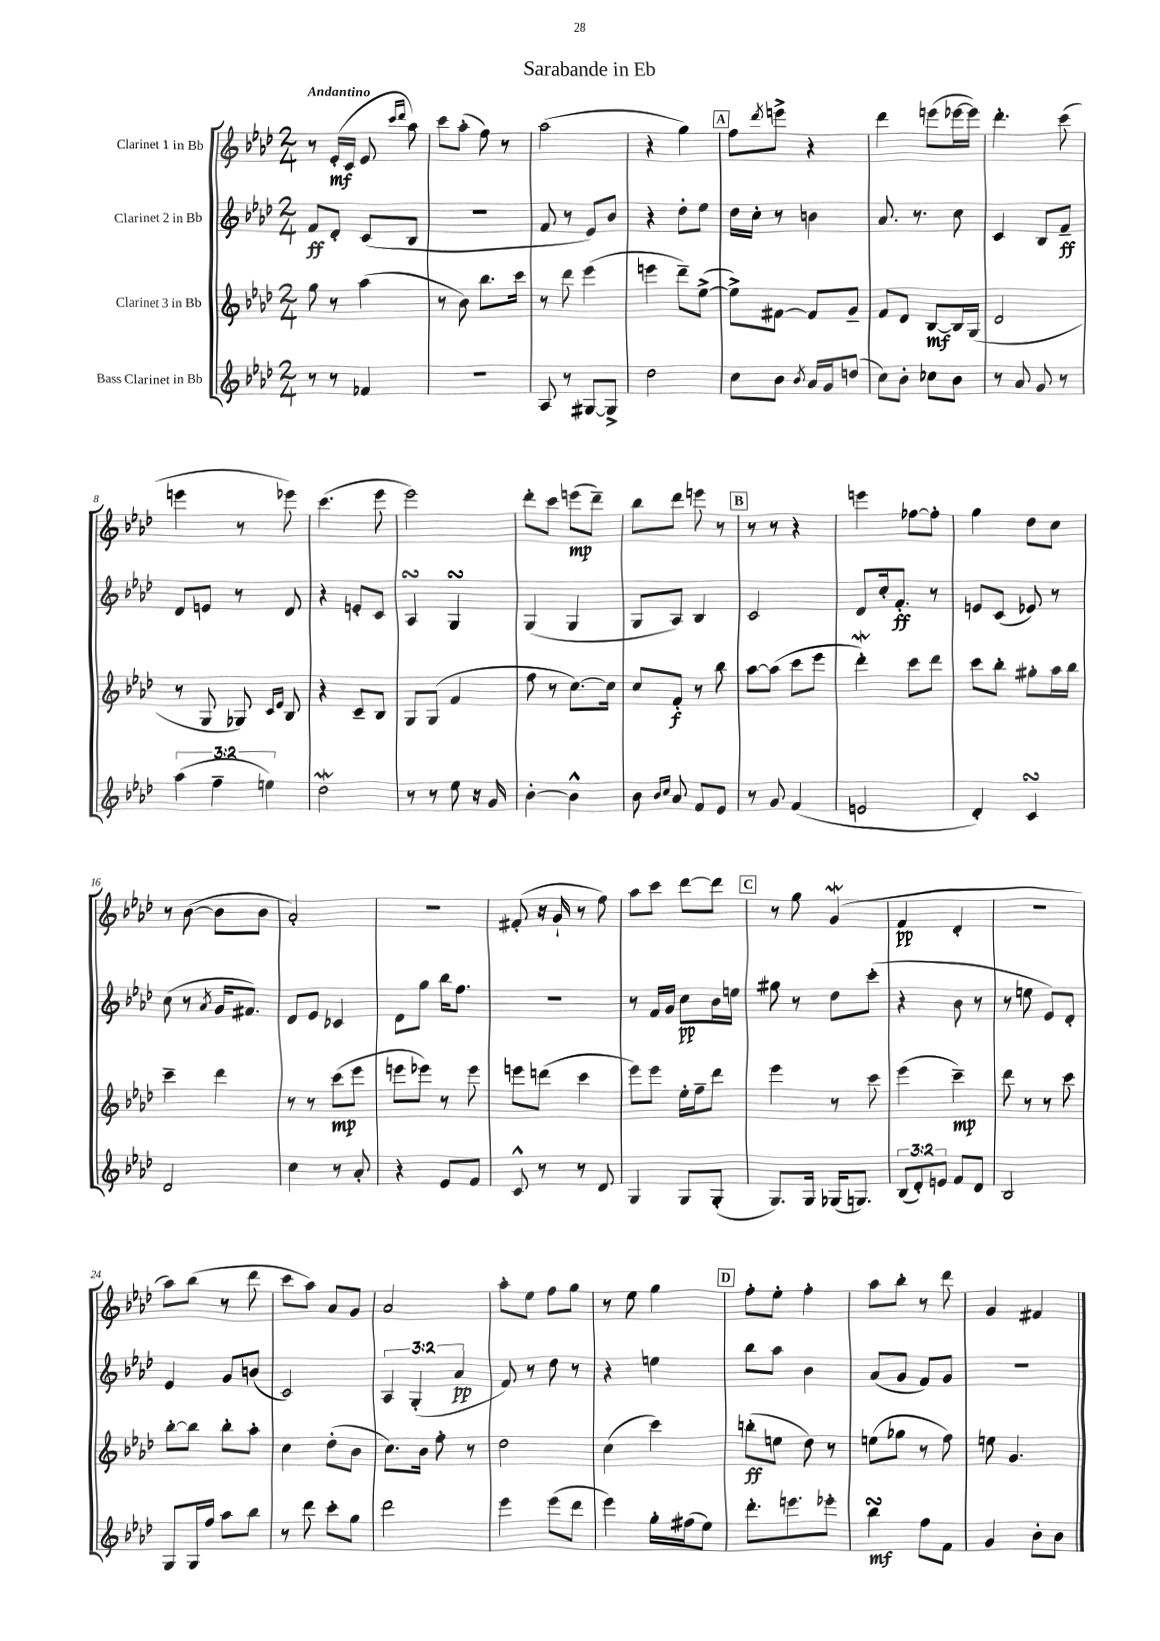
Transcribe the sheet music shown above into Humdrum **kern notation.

**kern	**kern	**kern	**kern
*staff4	*staff3	*staff2	*staff1
*clefG2	*clefG2	*clefG2	*clefG2
*k[b-e-a-d-]	*k[b-e-a-d-]	*k[b-e-a-d-]	*k[b-e-a-d-]
*M2/4	*M2/4	*M2/4	*M2/4
8r	8gg	8f	8r
8r	8r	8d-'	(16e-'
.	.	.	16c
4f-	(4aa-	(8c	8e-
.	.	.	16qqccc
.	.	.	16qqddd-
.	.	8B-	8aa-)
=	=	=	=
2r	8r	2r	8ccc
.	8b-)	.	(8aa-'
.	8.bb-	.	8ff)
.	.	.	8r
.	16ccc	.	.
=	=	=	=
8A-	8r	8f	(2aa-
8r	8ddd-	8r	.
[8G#	(4eee-	8e-)	.
8G#^]	.	8b-	.
=	=	=	=
2dd-	4eee	4r	4r
.	8ddd-~)	8dd-'	4gg)
.	([8ee-^	8ee-	.
=	=	=	=
8cc	8ee-^])	16dd-	8ff
.	.	16cc'	.
.	.	.	8qddd-
8b-	[8f#	8r	8eee^
8qb-	.	.	.
16a-	8f#]	4b	4r
16g	.	.	.
(8dd	8g~	.	.
=	=	=	=
8cc)	8f	8.a-	4ddd-
8b-'	8d-	.	.
.	.	8.r	.
8cc-	[8B-	.	(8eee
8b-	16B-]	8cc	[16eee-
.	(16G	.	16eee-])
=	=	=	=
8r	2d-	4c	4.ddd-'
8a-	.	.	.
8g	.	8B-	.
8r	.	8f~	(8ccc
=	=	=	=
(6aa-	8r	8d-	4eee
.	8G	8e	.
6ff~	.	.	.
.	8G-)	8r	8r
6ee)	.	.	.
.	16qqc	.	.
.	16qqe-	.	.
.	8B-	8d-	8eee-)
=	=	=	=
2dd-	4r	4r	(4.ccc
.	8c~	8e'	.
.	8B-	8c	8eee-
=	=	=	=
8r	8G	4A-	2eee-)
8r	(8G	.	.
8ee-	4f	4G	.
16r	.	.	.
16g	.	.	.
=	=	=	=
[4b-'	8ff	(4G	8ddd-'
.	8r	.	8ccc
4b-^^]	[8.cc)	4G	(8eee
.	.	.	8ddd-~)
.	16cc]	.	.
=	=	=	=
8b-	8cc	8G	8bb-
16qqb-	.	.	.
16qqcc	.	.	.
8a-	8f'	8A-)	8ddd-
8f	8r	4B-	8eee
8e-	8bb-	.	8r
=	=	=	=
8r	[8aa-	2c	8r
8g	(8aa-]	.	8r
(4f	8ccc	.	4r
.	8eee-	.	.
=	=	=	=
2e	4ddd-')	8d-	4eee
.	.	16cc'	.
.	.	8.f'	.
.	8ccc	.	[8ff-
.	8ddd-	8r	8ff-']
=	=	=	=
4d-')	8ccc	8e	4gg
.	8bb-'	(8c	.
4c	8gg#'	8e-)	8dd-
.	16aa-	8r	8cc
.	16bb-	.	.
=	=	=	=
2d-	4ccc~	(8cc	8r
.	.	8r	([8b-
.	.	8qa-	.
.	4ddd-	16g	8b-]
.	.	8.f#)	.
.	.	.	8b-
=	=	=	=
4cc	8r	8d-	2a-')
.	8r	8e-	.
8r	(8ccc	4c-	.
8a-'	8eee-	.	.
=	=	=	=
4r	8eee	8d-	2r
.	8eee-)	8gg	.
8e-	8r	16bb-	.
.	.	8.ff	.
8f	8eee-	.	.
=	=	=	=
8c^^	8eee	2r	(8f#'
8r	(8ddd	.	16r
.	.	.	16g`
8r	4ccc	.	8r
8d-	.	.	8ff)
=	=	=	=
4G	8eee-)	8r	8aa-
.	8eee-	16f	8ccc
.	.	16g	.
8G	16ee-'	8cc	[8ddd-
.	16ff~	.	.
(8G'	8ddd-	16b-	8ddd-]
.	.	16ee	.
=	=	=	=
8.G)	4eee-	8gg#	8r
.	.	8r	8gg
16G	.	.	.
(16G-	8r	8dd-	(4g
8.G)	.	.	.
.	8ccc	(8ccc'	.
=	=	=	=
(12B-	(4eee-	4r	4f
12d-')	.	.	.
12e	.	.	.
8f	4ccc~)	8b-	4d-'
8d-	.	8r	.
=	=	=	=
2B-	8ddd-	8r	2r
.	8r	8ee	.
.	8r	8e-)	.
.	8ccc	8d-'	.
=	=	=	=
8G	[8bb-'	4e-	8aa-)
16G	8bb-]	.	(8bb-
16ff	.	.	.
8aa-	8bb-'	8g	8r
8bb-	8aa-'	(8b	8ddd-
=	=	=	=
8r	4cc	2c)	8ccc
8ddd-	.	.	8aa-)
8ccc'	(8dd-'	.	8a-
8gg	8b-	.	8g
=	=	=	=
2ddd-	8.cc)	6A-	2a-
.	.	(6G'	.
.	16b-	.	.
.	8ff'	.	.
.	.	6a-	.
.	8r	.	.
=	=	=	=
4eee-	2dd-	8f)	8aa-'
.	.	8r	8ee-
(8eee-	.	8dd-	8ff
8ddd-	.	8r	8gg
=	=	=	=
4eee-)	(4cc	4r	8r
.	.	.	8ee-
16gg'	4ccc)	4ee	4gg
(16ff#	.	.	.
8ee-)	.	.	.
=	=	=	=
8.ddd-'	(8bb'	8bb-	8ff'
.	8ee	8aa-	8ee-'
8.eee	.	.	.
.	8dd-)	4b-	4ff'
8eee-'	8r	.	.
=	=	=	=
4bb-	(8ee	(8a-	8aa-
.	8gg-	8g	8bb-'
8ff	8r	8f)	8r
8f	8ff)	8g	8ddd-
=	=	=	=
4g	8ee	2r	4g
.	4.g	.	.
8b-'	.	.	4f#
8b-	.	.	.
==	==	==	==
*-	*-	*-	*-
